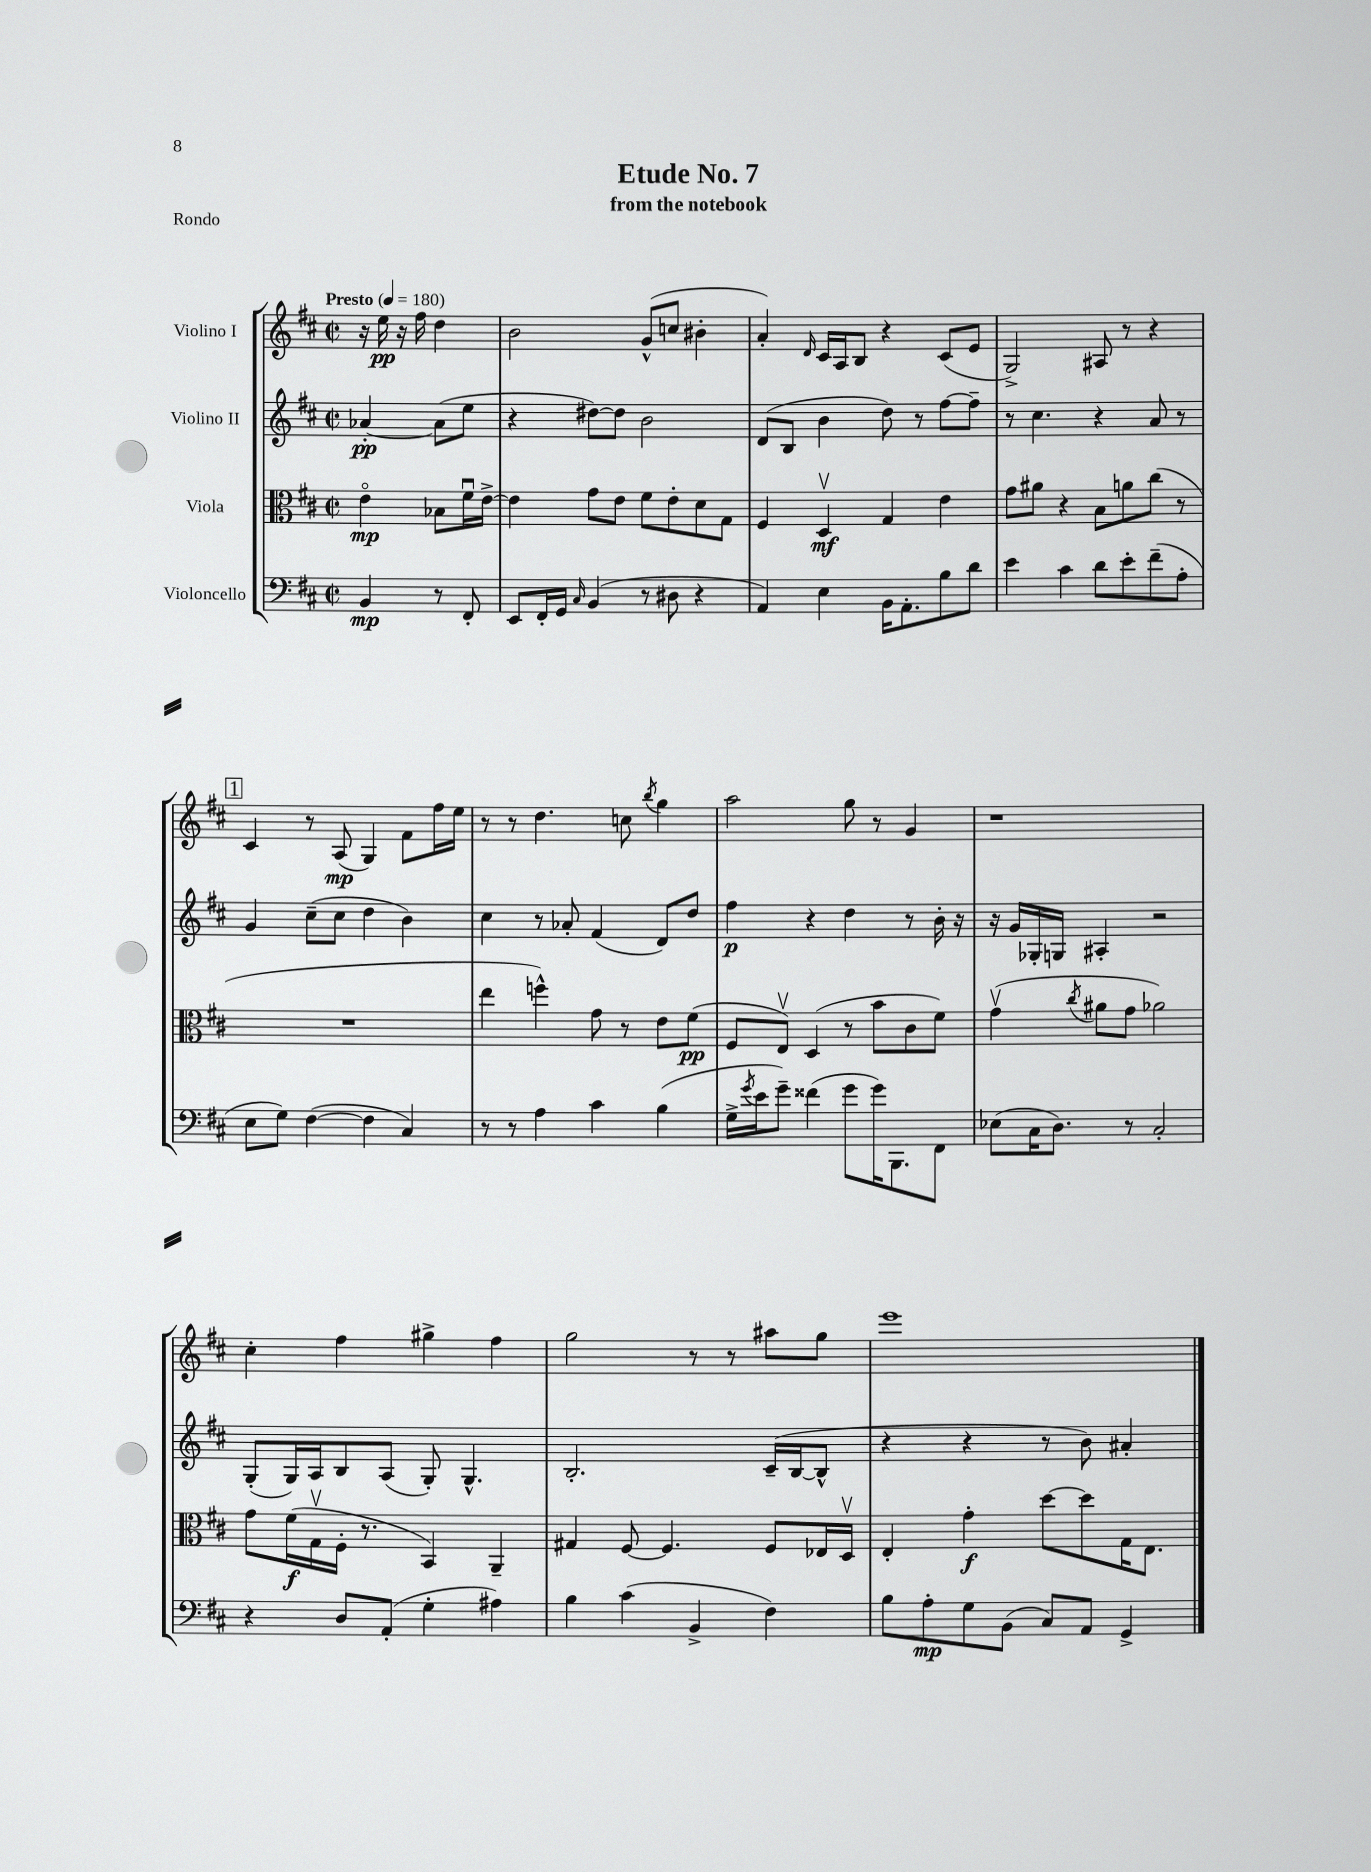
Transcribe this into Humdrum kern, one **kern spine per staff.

**kern	**dynam	**kern	**dynam	**kern	**dynam	**kern	**dynam
*part4	*part4	*part3	*part3	*part2	*part2	*part1	*part1
*staff4	*staff4	*staff3	*staff3	*staff2	*staff2	*staff1	*staff1
*I"Violoncello	*	*I"Viola	*	*I"Violino II	*	*I"Violino I	*
*clefF4	*	*clefC3	*	*clefG2	*	*clefG2	*
*k[f#c#]	*	*k[f#c#]	*	*k[f#c#]	*	*k[f#c#]	*
*M2/2	*	*M2/2	*	*M2/2	*	*M2/2	*
*met(c|)	*	*met(c|)	*	*met(c|)	*	*met(c|)	*
*MM180	*	*MM180	*	*MM180	*	*MM180	*
=	=	=	=	=	=	=	=
!	!	!	!	!	!	!LO:TX:a:B:t=Presto	!
4BB/	mp	4e\	mp	[4a-X'/	pp	16r	.
.	.	.	.	.	.	16ee\	pp
.	.	.	.	.	.	16r	.
.	.	.	.	.	.	16ff#\	.
8r	.	8B-X\L	.	(8a-\L]	.	4dd\	.
8FF#'/	.	16f#u\L	.	8ee\J	.	.	.
.	.	[16e^\JJ	.	.	.	.	.
=1	=1	=1	=1	=1	=1	=1	=1
8EE/L	.	4e\]	.	4r	.	2b\	.
16FF#'/L	.	.	.	.	.	.	.
16GG/JJ	.	.	.	.	.	.	.
16qqC#/	.	.	.	.	.	.	.
(4BB/	.	8g\L	.	[8dd#X\L)	.	.	.
.	.	8e\J	.	8dd#\J]	.	.	.
8r	.	8f#\L	.	2b\	.	(8g^^/L	.
8D#X\	.	8e'\	.	.	.	8ccn/J	.
4r	.	8d\	.	.	.	4b#X'\	.
.	.	8G\J	.	.	.	.	.
=2	=2	=2	=2	=2	=2	=2	=2
4AA/)	.	4F#/	.	(8d/L	.	4a'/)	.
.	.	.	.	8B/J	.	.	.
.	.	.	.	.	.	16qqd/	.
4E\	.	4Dv/	mf	4b\	.	16c#/LL	.
.	.	.	.	.	.	16A/J	.
.	.	.	.	.	.	8B/J	.
16BB\KL	.	4G/	.	8dd\)	.	4r	.
8.AA'\	.	.	.	.	.	.	.
.	.	.	.	8r	.	.	.
8B\	.	4e\	.	[8ff#\L	.	(8c#/L	.
8d\J	.	.	.	8ff#~\J]	.	8e/J	.
=3	=3	=3	=3	=3	=3	=3	=3
4e\	.	8g\L	.	8r	.	2G^/)	.
.	.	8a#X\J	.	4.cc#\	.	.	.
4c#\	.	4r	.	.	.	.	.
8d\L	.	8B\L	.	4r	.	8A#X/	.
8e'\	.	8an\	.	.	.	8r	.
(8f#~\	.	(8cc#\J	.	8a/	.	4r	.
8A'\J	.	8r	.	8r	.	.	.
!!LO:LB:g=z
!!LO:REH:place=s1:t=1
=4	=4	=4	=4	=4	=4	=4	=4
8E\L	.	1r	.	4g/	.	4c#/	.
8G\J)	.	.	.	.	.	.	.
([4F#\	.	.	.	(8cc#~\L	.	8r	.
.	.	.	.	8cc#\J	.	(8A/	mp
4F#\]	.	.	.	4dd\	.	4G/)	.
4C#/)	.	.	.	4b\)	.	8f#\L	.
.	.	.	.	.	.	16ff#\L	.
.	.	.	.	.	.	16ee\JJ	.
=5	=5	=5	=5	=5	=5	=5	=5
8r	.	4ee\	.	4cc#\	.	8r	.
8r	.	.	.	.	.	8r	.
4A\	.	4ffn^^\)	.	8r	.	4.dd\	.
.	.	.	.	8a-X'/	.	.	.
4c#\	.	8g\	.	(4f#/	.	.	.
.	.	8r	.	.	.	8ccn\	.
.	.	.	.	.	.	8qbb/	.
(4B\	.	8e\L	.	8d/L)	.	4gg\	.
.	.	(8f#\J	pp	8dd/J	.	.	.
=6	=6	=6	=6	=6	=6	=6	=6
16G^\LL	.	8F#/L	.	4ff#\	p	2aa\	.
8qg/	.	.	.	.	.	.	.
16e\J	.	.	.	.	.	.	.
8g~\J)	.	8Ev/J)	.	.	.	.	.
(4f##X\	.	(4D/	.	4r	.	.	.
8g\L	.	8r	.	4dd\	.	8gg\	.
16g\K)	.	8b\L	.	.	.	8r	.
8.BBB\	.	.	.	.	.	.	.
.	.	8c#\	.	8r	.	4g/	.
8FF#\J	.	8f#\J)	.	16b'\	.	.	.
.	.	.	.	16r	.	.	.
=7	=7	=7	=7	=7	=7	=7	=7
(8E-X\L	.	(4gv\	.	16r	.	1r	.
.	.	.	.	16g/LL	.	.	.
16C#\K	.	.	.	16G-X'/	.	.	.
8.D\J)	.	.	.	16Gn/JJ	.	.	.
.	.	8qcc#/	.	.	.	.	.
.	.	8a#X\L	.	4A#X'/	.	.	.
8r	.	8g\J	.	.	.	.	.
2C#'/	.	2a-X\)	.	2r	.	.	.
!!LO:LB:g=z
=8	=8	=8	=8	=8	=8	=8	=8
4r	.	8g\L	.	(8G'/L	.	4cc#'\	.
.	.	(16f#\L	f	16G/L)	.	.	.
.	.	16Gv\	.	16A/J	.	.	.
8D/L	.	16F#'\JJ	.	8B/	.	4ff#\	.
.	.	8.r	.	.	.	.	.
(8AA'/J	.	.	.	(8A/J	.	.	.
4G'\	.	4BB/)	.	8G'/)	.	4gg#X^\	.
.	.	.	.	4.G^^/	.	.	.
4A#X\)	.	4AA~/	.	.	.	4ff#\	.
=9	=9	=9	=9	=9	=9	=9	=9
4B\	.	4G#X/	.	2.B'/	.	2gg\	.
(4c#\	.	[8F#/	.	.	.	.	.
.	.	4.F#/]	.	.	.	.	.
4BB^/	.	.	.	.	.	8r	.
.	.	.	.	.	.	8r	.
4F#\)	.	8F#/L	.	(16c#~/LL	.	8aa#X\L	.
.	.	.	.	[16B/J	.	.	.
.	.	16E-X/L	.	8B^^/J]	.	8gg\J	.
.	.	16Dv/JJ	.	.	.	.	.
=10	=10	=10	=10	=10	=10	=10	=10
8B\L	.	4E'/	.	4r	.	1eee	.
8A'\	mp	.	.	.	.	.	.
8G\	.	4g'\	f	4r	.	.	.
(8BB\J	.	.	.	.	.	.	.
8C#/L)	.	[8dd\L	.	8r	.	.	.
8AA/J	.	8dd\]	.	8b\)	.	.	.
4GG^/	.	16G\K	.	4a#X'/	.	.	.
.	.	8.E\J	.	.	.	.	.
==	==	==	==	==	==	==	==
*-	*-	*-	*-	*-	*-	*-	*-
